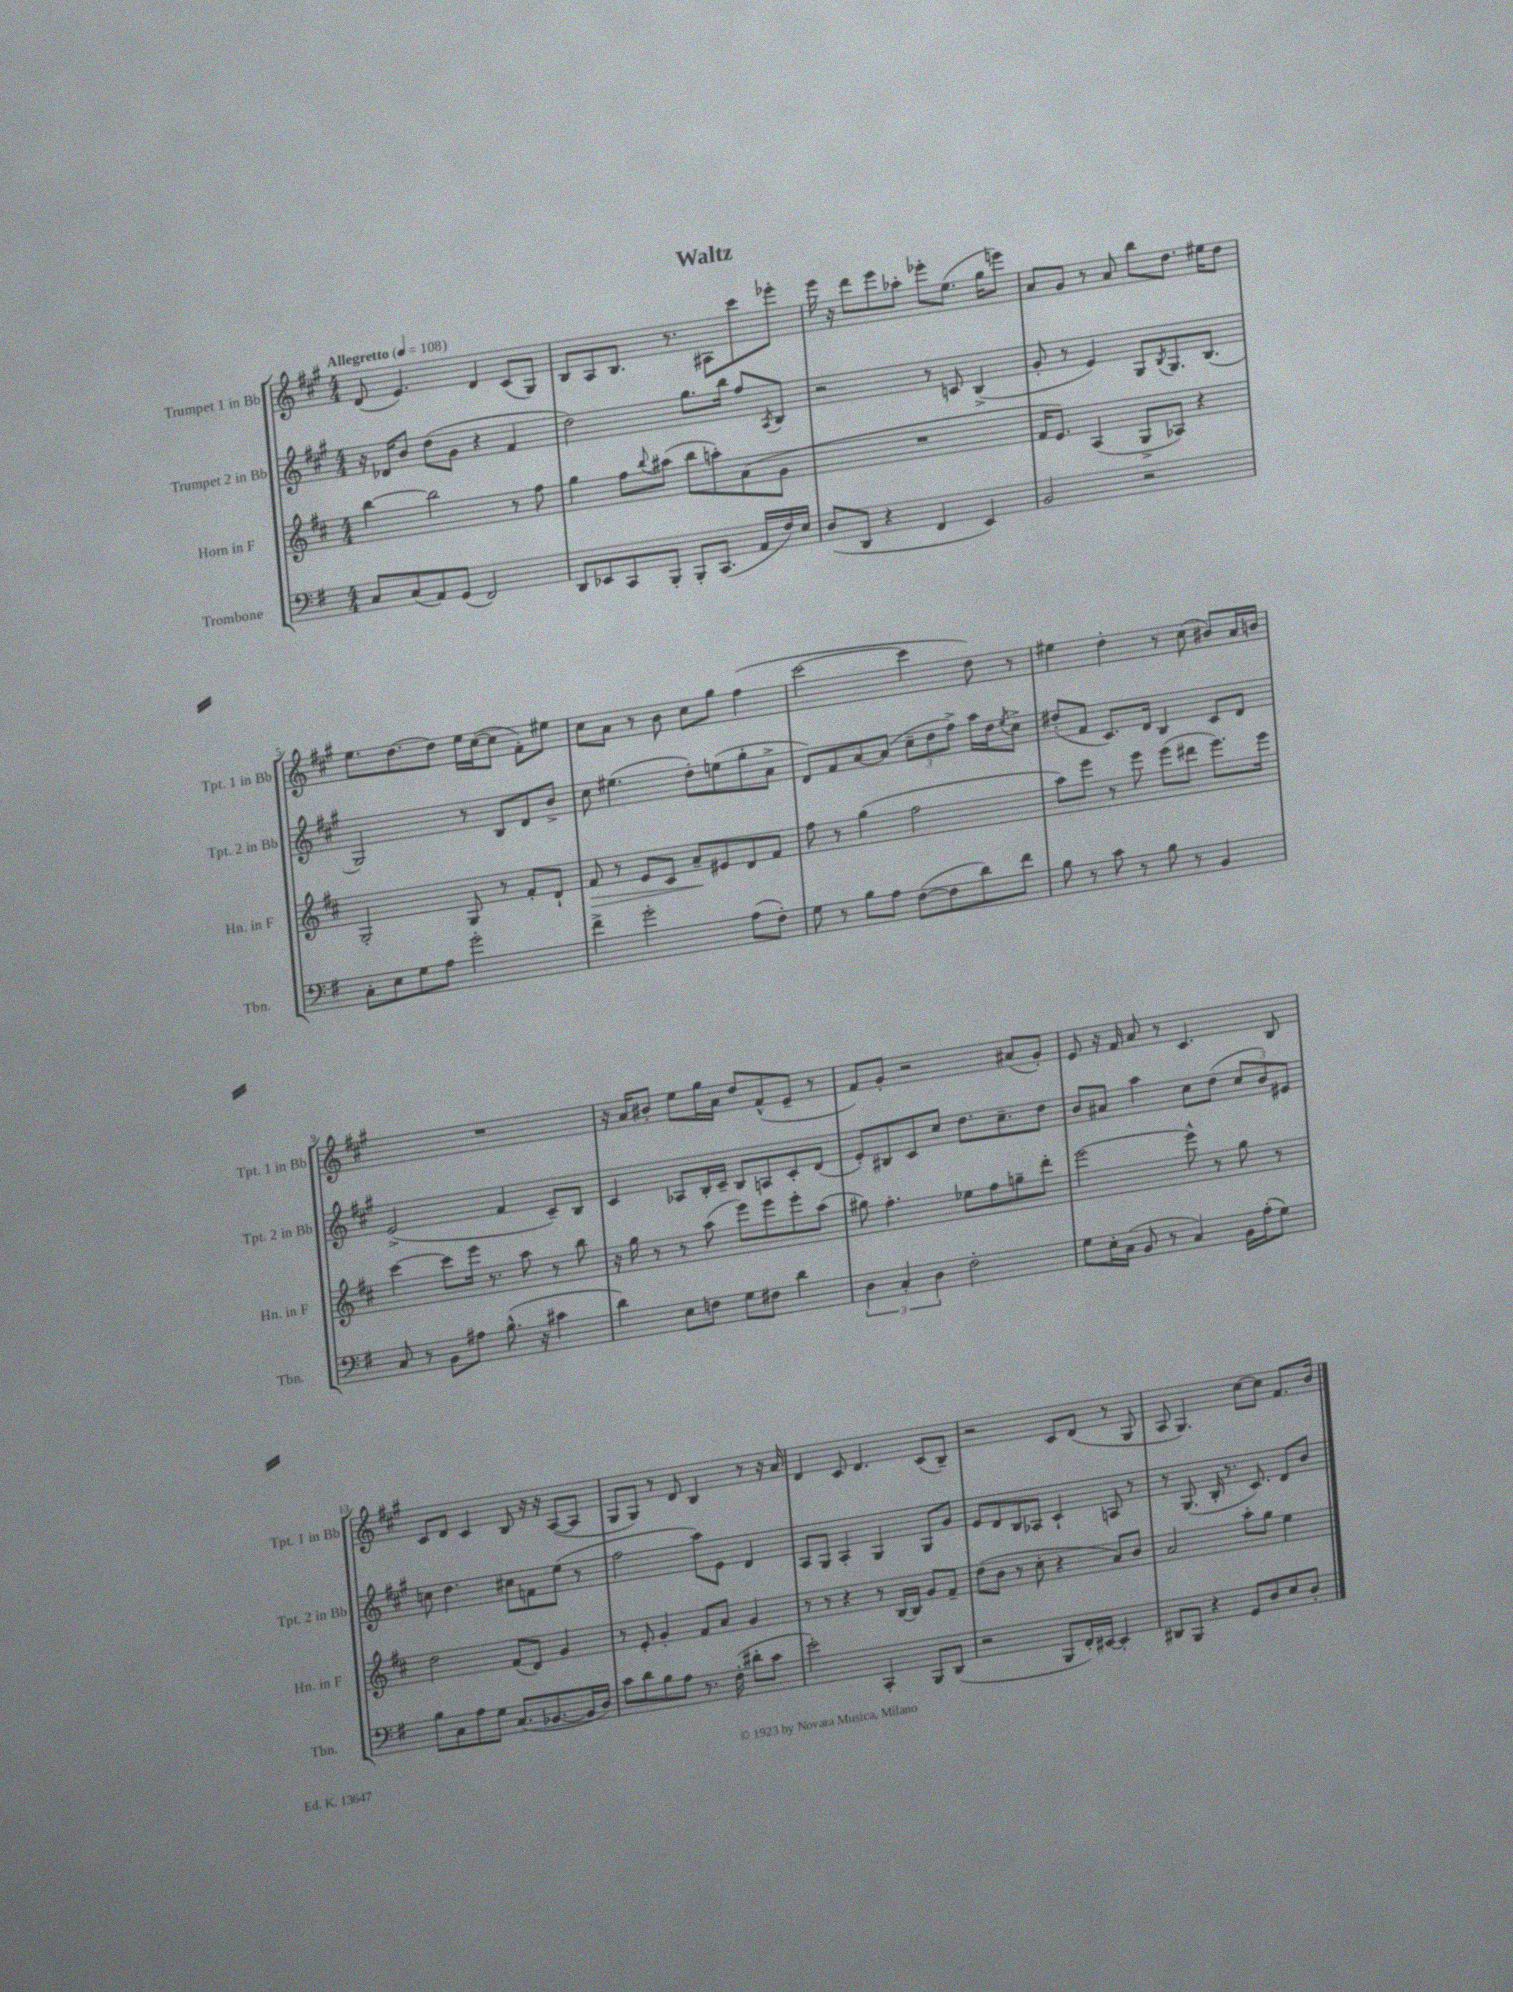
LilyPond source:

\header { title = "Waltz" }
<<
\new StaffGroup <<
\new Staff = "s0" \with { instrumentName = "Trumpet 1 in Bb" shortInstrumentName = "Tpt. 1 in Bb" } {
    \clef treble \key a \major \numericTimeSignature \time 4/4 \tempo "Allegretto" 4 = 108
    d'8( e'4.) d'4 cis'8( gis8) |
    b8 a8 b8. r8. ais8 cis'''8 ees'''8-. |
    e'''16 r16 d'''8 e'''8 aes''8-. ees'''8-. e''8.( gis''16 e'''8) |
    a'8 gis'8 r8 a'8 b''8 d''8. eis''16 d''8 |
    e''8. d''8.~ d''8 e''16 cis''16~( cis''8 fis'8-.) eis''8 |
    cis''8 a'8 r8 b'8 cis''8 gis''8 fis''4( |
    cis'''2~ cis'''4 d''8) r8 |
    eis''4 d''4-. r8 cis''8( bis'8) a'16 b'16 |
    R1 |
    r16 a'16 bis'8-. e''8 gis''16 a'16 d''8 fis'8-^( e'8-- r8 |
    fis'8) gis'8-. r2 ais'8( gis'8-.) |
    e'8 r16 fis'16 a'8 r8 cis'4. b8 |
    cis'8 d'8 cis'4 b8 r16 r16 a8~( a8 |
    gis8 gis8) r8 d'8 b4 r8 r16 a'16 |
    d'4 cis'8 d'4. cis'8( b8--) |
    r2 cis'8 d'8( r8 gis8 |
    a8 gis4.) cis''8~ cis''8 fis'8. b'16 \bar "|." |
}
\new Staff = "s1" \with { instrumentName = "Trumpet 2 in Bb" shortInstrumentName = "Tpt. 2 in Bb" } {
    \clef treble \key a \major \numericTimeSignature \time 4/4
    r16 des'16 b'8 d''8( gis'8 r4 fis'4 |
    d''2) gis''8. b''16 fis''8 \acciaccatura { a8 } b8 |
    r2 r8 c'8 b4->( |
    gis'8-. r8 e'4) gis8 \acciaccatura { b8 } gis8. b8.( |
    gis2) r8 b8 d'8 b'8-> |
    cis''8 eis''4.( d''8-.) e''8( gis''8-. a'8-> |
    d'8) fis'8 a'8~ a'8( \tuplet 3/2 { cis''8-- d''8 fis''8->) } a''16 d''16 \acciaccatura { e''8 } cis''8-> |
    dis''8-.( fis'8 cis'8.) d'16 b4 cis'8 d'8 |
    e'2->( fis'4 cis'8--) b8 |
    cis'4 aes8 b16-. cis'16-- b8 a8 cis'8-. d'8( |
    e'8-.) bis8 cis'8 cis''8 d''8. cis''8.-- d''8 |
    b'8 ais'8 a''4 cis''8 d''8( \tuplet 3/2 { cis''8 b'8) eis'8 } |
    c''8 d''4. cis''8 f'8 e''8( r8 |
    fis''2 a''8) e'8 d'4 |
    a8 gis8 a4-. gis4 gis8 gis'8 |
    e'8 d'8 b8 aes8 cis'4-! a8 r8 |
    r8 gis8.( b16-. r8. cis'8.) d'8 b'8 \bar "|." |
}
\new Staff = "s2" \with { instrumentName = "Horn in F" shortInstrumentName = "Hn. in F" } {
    \clef treble \key d \major \numericTimeSignature \time 4/4
    b''4~ b''2 r8 fis''8 |
    g''4 fis''8 \appoggiatura { b''8 } ais''8( b''8 a''8-.) a'8( g'8 |
    R1 |
    fis'16 e'8.) a4( g8-> aes8) r4 |
    g2-. g8 r8 fis'8-. d'8-! |
    fis'8\> r8 e'8 cis'8 a'8--\! eis'8 d'8 fis'8 |
    fis''8 r8 g''4( fis''2 |
    a''8) e'''8 r8 e'''8 e'''8( dis'''8 e'''8.) e'''16 |
    cis'''4~ cis'''8 e'''16 r8. a''8 r8 b''8 |
    r16 g''16 r8 r8 a''8( e'''8) e'''8 e'''8-. a''8( |
    gis''8) fis''4.-. ees''8 fis''8 g''8-- d'''8-. |
    e'''2~ e'''8-^ r8 g''8 r8 |
    d''2 fis'8( d'8) g'4 |
    r8 e'8-. g'4-. fis'8 a'8 g'4 |
    r8 r8 r4 r8 b16~ b16 g'8 fis'8-- |
    d''8( b'8 r8 cis''8-. r4 a'8) b'8 |
    a'2 a''8-. g''8 e''4 \bar "|." |
}
\new Staff = "s3" \with { instrumentName = "Trombone" shortInstrumentName = "Tbn." } {
    \clef bass \key g \major \numericTimeSignature \time 4/4
    c8 c8( a,8) g,8( fis,2) |
    d,8 ees,8 c,8 b,,8-. b,,8-. c,8.( a,16 fis16) e16 |
    d8( d,8 r4 fis,4 e,4) |
    b,2 r2 |
    c8-. e8 g8 a8 g'2-. |
    fis'4-> g'2-. a8( fis8-.) |
    g8 r8 b8 a8 fis8~( fis8 d'8) fis'8 |
    b8 r8 c'8 r8 b8 r8 b,4 |
    c8 r8 b,8 ais8 b8.-^( r16 cis'4 |
    d'4) e8 f8 g8 fis8 d'4 |
    \tuplet 3/2 { d4 c4-. d4 } fis2-. |
    g8 e16-. c16( b,8 r8 c4) b,16 a16-.( g8) |
    b8 c8 a8 g8 c8.( bes,8.~ bes,16 d16) |
    c'8 d'8 b8 a8 r8. fis16-.( dis'8-. c'8 |
    e'2-.) c,4-. b,,8 d,8( |
    r2 b,,8 fis,16-.) eis,16~ eis,4-. |
    dis,8 b,,8 r4 g,8 d8 e8 d8-. \bar "|." |
}
>>
>>
